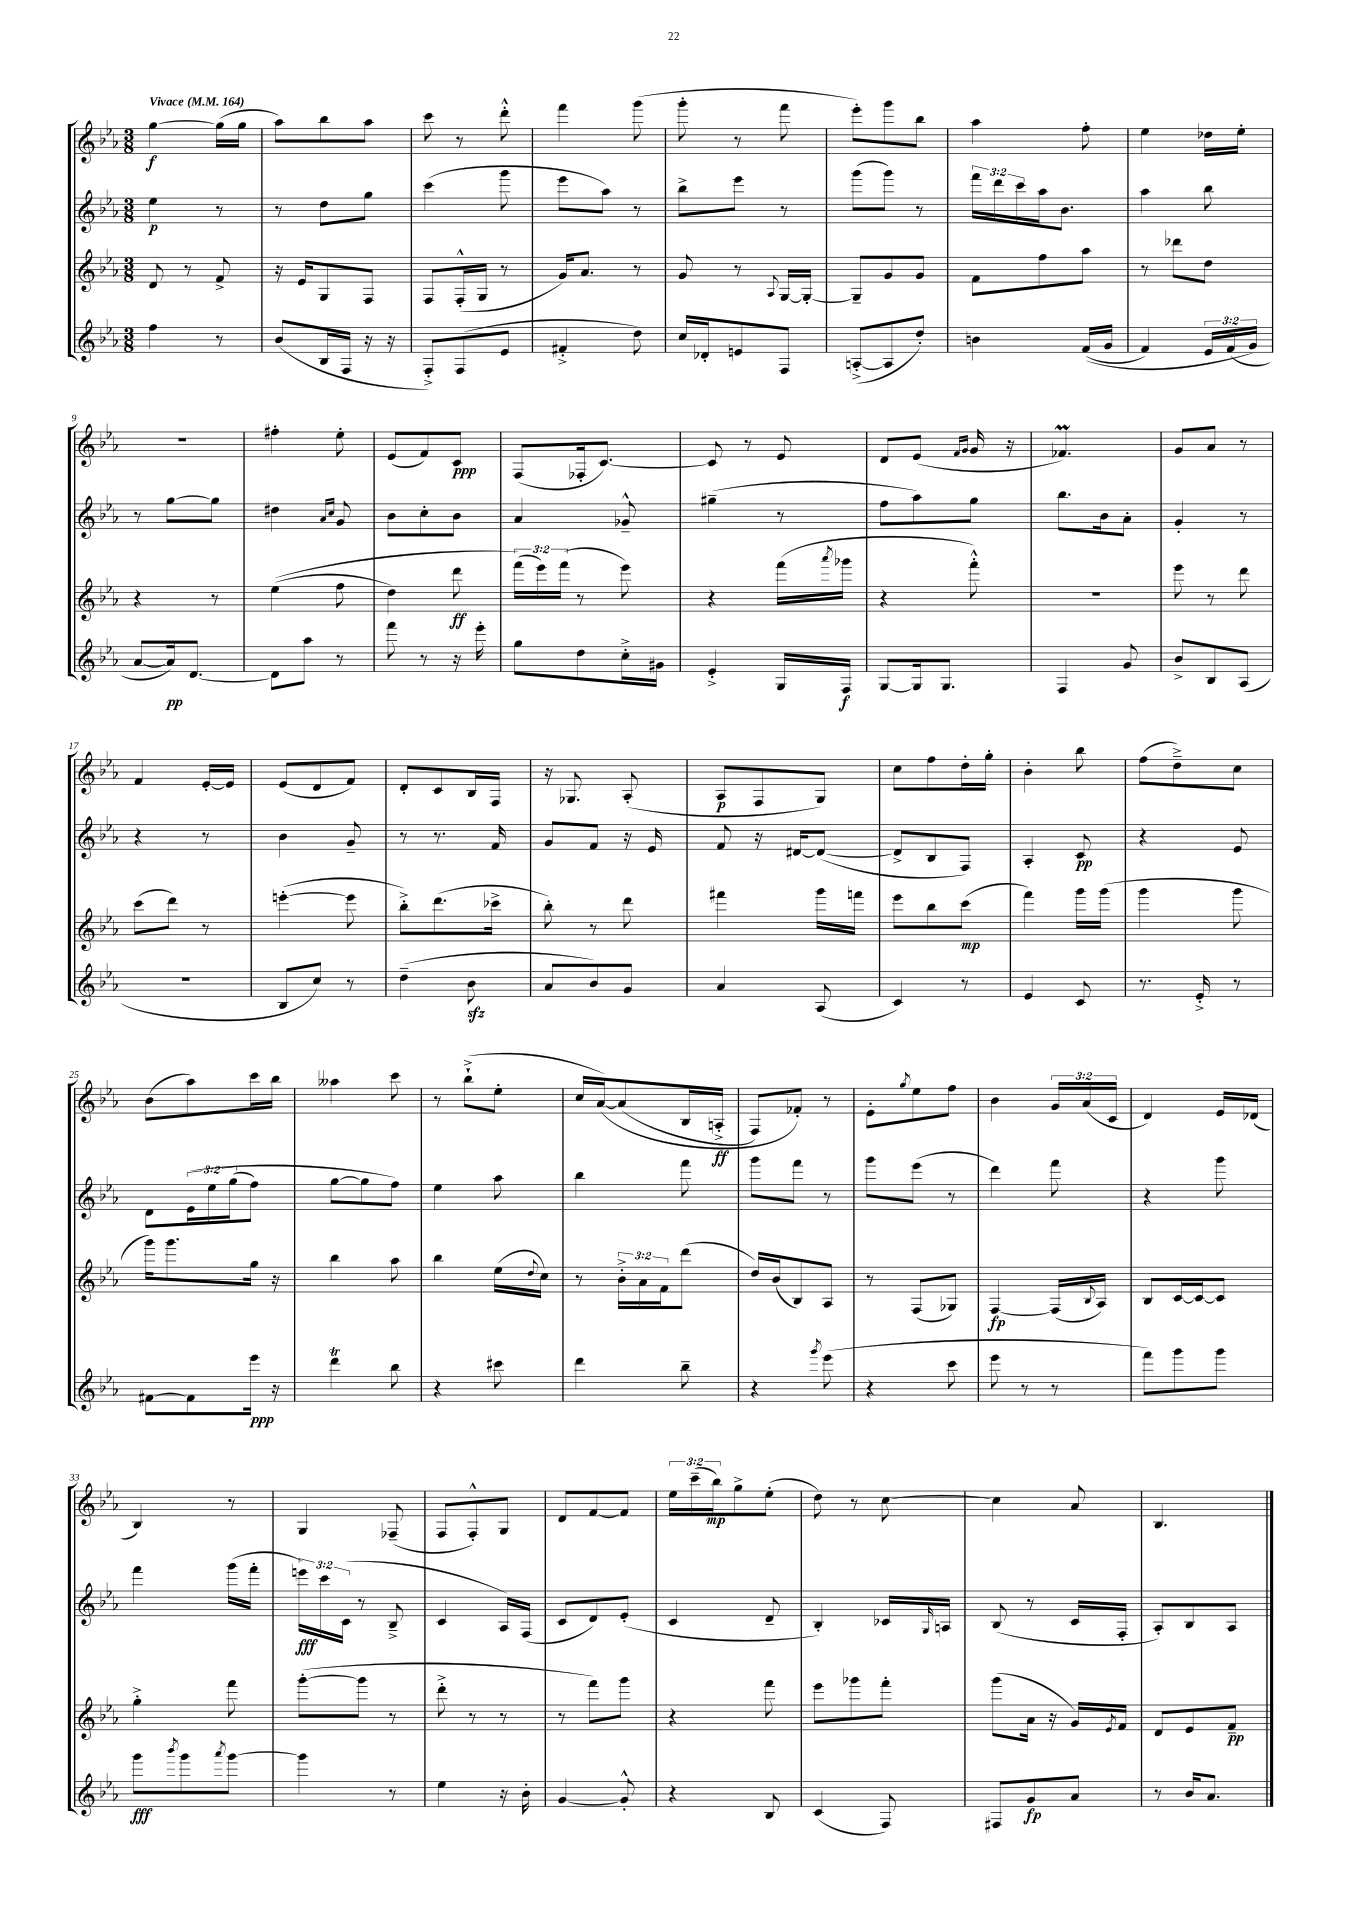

**kern	**kern	**kern	**kern
*staff4	*staff3	*staff2	*staff1
*clefG2	*clefG2	*clefG2	*clefG2
*k[b-e-a-]	*k[b-e-a-]	*k[b-e-a-]	*k[b-e-a-]
*M3/8	*M3/8	*M3/8	*M3/8
*MM164	*MM164	*MM164	*MM164
4ff\	8d/	4ee-\	[4gg\
.	8r	.	.
8r	8f^/	8r	(16gg\]LL
.	.	.	16gg\JJ
=	=	=	=
(8b-/L	16r	8r	8aa-\L)
.	16e-/LK	.	.
16B-/L	8G/	8dd\L	8bb-\
16F/JJ	.	.	.
16r	8F/J	8gg\J	8aa-\J
16r	.	.	.
=	=	=	=
8F'^/L)	8F/L	(4ccc\	8ccc\
(8F/	(16F'^^/L	.	8r
.	16G/JJ	.	.
8e-/J	8r	8ggg\	8ddd'^^\
=	=	=	=
4f#'^/	16g/LK)	8eee-\L	4fff\
.	8.a-/J	.	.
.	.	8aa-\J)	.
8dd\)	8r	8r	(8ggg\
=	=	=	=
16cc/LL	8g/	8bb-^\L	8ggg'\
16d-'/J	.	.	.
8e/	8r	8eee-\J	8r
.	8qqA-/	.	.
8F/J	[16G/LL	8r	8fff\
.	16G'/_JJ	.	.
=	=	=	=
([8A'^/L	8G~/]L	(8ggg\L	8eee-'\L)
8A/]	8g/	8ggg\J)	8ggg\
8dd'/J)	8g/J	8r	8bb-\J
=	=	=	=
4b\	8f\L	24fff\LL	4aa-\
.	.	24ddd\	.
.	.	24ccc\	.
.	8ff\	16aa-\J	.
.	.	8.b-\J	.
&((16f/LL	8aa-\J	.	8ff'\
16g/JJ	.	.	.
=	=	=	=
4f/)	8r	4aa-\	4ee-\
.	8ddd-\L	.	.
24e-/LL	8dd\J	8bb-\	16dd-\LL
(24f/	.	.	.
.	.	.	16ee-'\JJ
24g/JJ&)	.	.	.
=	=	=	=
[8a-/L	4r	8r	4.r
16a-/]k)	.	[8gg\L	.
[8.d/J	.	.	.
.	8r	8gg\]J	.
=	=	=	=
8d\]L	&((4ee-\	4dd#\	4ff#'\
8aa-\J	.	.	.
.	.	16qqa-/LL	.
.	.	16qqcc/JJ	.
8r	8ff\	8g/	8ee-'\
=	=	=	=
8fff\	4dd\)	8b-\L	(8e-/L
8r	.	8cc'\	8f/)
16r	8ddd\	8b-\J	8c/J
16eee-'\	.	.	.
=	=	=	=
8gg\L	(24fff\LL&)	4a-/	(8F/L
.	24eee-\)	.	.
.	(24fff\JJ	.	.
8dd\	8r	.	16F-'/k
.	.	.	[8.c/J)
16cc'^\L	8eee-\)	8g-~^^/	.
16g#\JJ	.	.	.
=	=	=	=
4e-'^/	4r	(4gg#~\	8c/]
.	.	.	8r
16G/LL	(16fff\LL	8r	8e-/
.	8qaaa-/	.	.
16F/JJ	16ggg-\JJ	.	.
=	=	=	=
[8G/L	4r	8ff\L	8d/L
16G/]k	.	8aa-\)	(8e-/J
8.G/J	.	.	.
.	.	.	16qqf/LL
.	.	.	16qqg/JJ
.	8fff'^^\)	8gg\J	16g/
.	.	.	16r
=	=	=	=
4F/	4.r	8.bb-\L	4.f-/)
.	.	16b-\k	.
8g/	.	8a-'\J	.
=	=	=	=
8b-^/L	8eee-\	4g'/	8g/L
8B-/	8r	.	8a-/J
(8A-/J	8ddd\	8r	8r
=	=	=	=
4.r	(8ccc\L	4r	4f/
.	8ddd\J)	.	.
.	8r	8r	[16e-'/LL
.	.	.	16e-/]JJ
=	=	=	=
8B-/L	([4eee'\	4b-\	(8e-/L
8cc/J)	.	.	8d/
8r	8eee\]	8g~/	8f/J)
=	=	=	=
(4dd~\	8bb-'^\L)	8r	8d'/L
.	(8.ddd\	8.r	8c/
8b-\	.	.	16B-/L
.	16ccc-^\Jk	16f/	16F/JJ
=	=	=	=
8a-/L	8bb-'\)	8g/L	16r
.	.	.	8.G-/
8b-/)	8r	8f/J	.
8g/J	8ddd\	16r	(8A-'/
.	.	16e-/	.
=	=	=	=
4a-/	4fff#\	8f/	8A-/L
.	.	16r	8F/
.	.	[16d#/LK	.
(8A-/	16ggg\LL	(8d#/_J	8G/J)
.	16fff\JJ	.	.
=	=	=	=
4c/)	8eee-\L	8d#^/]L	8cc\L
.	8bb-\	8B-/	8ff\
8r	(8ccc\J	8F/J)	16dd'\L
.	.	.	16gg'\JJ
=	=	=	=
4e-/	4fff\)	4A-'/	4b-'\
8c/	16ggg\LL	8c/	8bb-\
.	(16ggg\JJ	.	.
=	=	=	=
8.r	4ggg\	4r	(8ff\L
.	.	.	8dd~^\)
16e-'^/	.	.	.
8r	8ggg\	8e-/	8cc\J
=	=	=	=
[8f#\L	16ggg\LK)	8d\L	(8b-\L
.	8.ggg\	.	.
8f#\]	.	&(24e-\L	8aa-\)
.	.	24ee-\	.
.	.	(24gg\J	.
16eee-\Jk	16gg\Jk	8ff\J)	16ccc\L
16r	16r	.	16bb-\JJ
=	=	=	=
4ddd\	4bb-\	[8gg\L	4aa--\
.	.	8gg\]	.
8bb-\	8aa-\	8ff\J&)	8ccc\
=	=	=	=
4r	4bb-\	4ee-\	8r
.	.	.	(8bb-`^\L
8ccc#\	(16ee-\LL	8aa-\	8ee-'\J
.	8qqdd/	.	.
.	16cc\JJ)	.	.
=	=	=	=
4ddd\	8r	4bb-\	16cc/LL
.	.	.	&([16a-/J)
.	24b-'^\LL	.	(8a-/]
.	24a-\	.	.
.	24f\J	.	.
8bb-~\	(8ddd\J	8fff\	16B-/L
.	.	.	16A'^/JJ
=	=	=	=
4r	16dd/LL)	8ggg\L	8F/L)
.	(16b-/J	.	.
.	8B-/)	8fff\J	8f-'/J&)
8qggg/	.	.	.
(8eee-\	8A-/J	8r	8r
=	=	=	=
4r	8r	8ggg\L	8e-'\L
.	.	.	8qgg/
.	(8F/L	(8eee-\J	8ee-\
8ccc\	8G-/J)	8r	8ff\J
=	=	=	=
8eee-\	[4F/	4ddd\)	4b-\
8r	.	.	.
8r	(16F/]LL	8fff\	24g/LL
.	.	.	(24a-/
.	8qqB-/	.	.
.	16A-/JJ)	.	.
.	.	.	24c/JJ
=	=	=	=
8fff\L)	8B-/L	4r	4d/)
8ggg\	[16c/L	.	.
.	16c/_J	.	.
8ggg\J	8c/]J	8ggg\	16e-/LL
.	.	.	(16d-/JJ
=	=	=	=
8ggg\L	4gg'^\	4fff\	4B-/)
8qbbb-/	.	.	.
8ggg\	.	.	.
8qaaa-/	.	.	.
[8ggg\J	8fff\	(16ggg\LL	8r
.	.	16fff'\JJ	.
=	=	=	=
4ggg\]	([8ggg'\L	24eee\LL)	4G/
.	.	24ccc\	.
.	.	(24c\JJ	.
.	8ggg\]J	8r	.
8r	8r	8B-~^/	(8F-~/
=	=	=	=
4ee-\	8ddd'^\	4c/	8F/L
.	8r	.	8F'^^/)
16r	8r	16A-/LL)	8G/J
16b-'\	.	(16F/JJ	.
=	=	=	=
[4g/	8r	8c/L	8d/L
.	8fff\L)	8d/)	[8f/
8g'^^/]	8ggg\J	(8e-'/J	8f/]J
=	=	=	=
4r	4r	4c/	24ee-\LL
.	.	.	(24ccc~\
.	.	.	24bb-\J)
.	.	.	8gg^\
8B-/	8fff\	8d~/	(8ee-'\J
=	=	=	=
(4c/	8eee-\L	4B-'/)	8dd\)
.	8ggg-\	.	8r
8F/)	8fff'\J	16c-/LL	[8cc\
.	.	16qqG/	.
.	.	16A/JJ	.
=	=	=	=
8F#/L	(8ggg\L	(8B-/	4cc\]
8g/	16a-\Jk	8r	.
.	16r	.	.
8a-/J	16g/LL)	16c/LL	8a-/
.	8qe-/	.	.
.	16f/JJ	16F'/JJ	.
=	=	=	=
8r	8d/L	8A-'/L)	4.B-/
16b-/LK	8e-/	8B-/	.
8.a-/J	.	.	.
.	8f~/J	8A-/J	.
==	==	==	==
*-	*-	*-	*-
